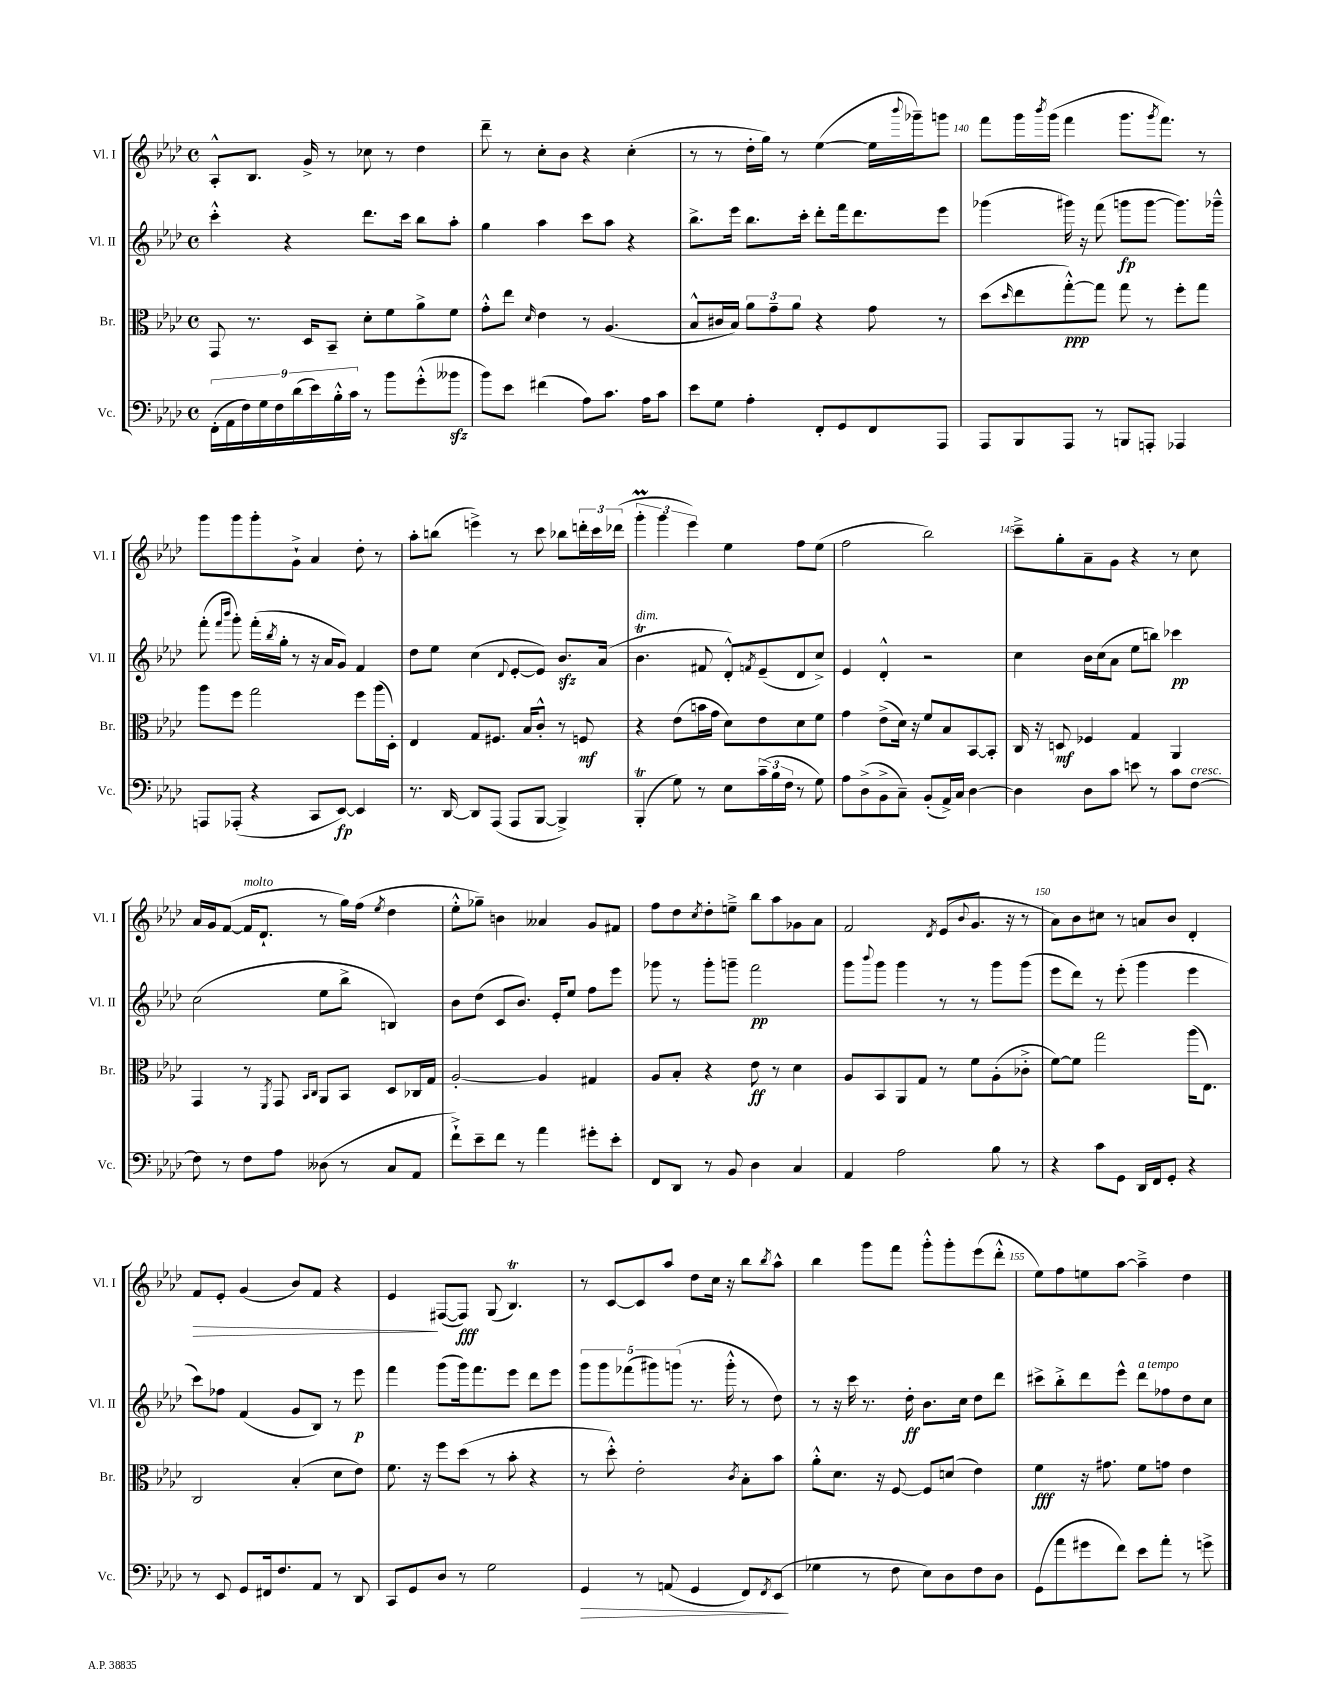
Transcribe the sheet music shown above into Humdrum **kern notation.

**kern	**kern	**kern	**kern
*staff4	*staff3	*staff2	*staff1
*clefF4	*clefC3	*clefG2	*clefG2
*k[b-e-a-d-]	*k[b-e-a-d-]	*k[b-e-a-d-]	*k[b-e-a-d-]
*M4/4	*M4/4	*M4/4	*M4/4
*met(c)	*met(c)	*met(c)	*met(c)
(18FF'	8GG	4ccc'^^	8A-'^^
18AA-	.	.	.
18F)	.	.	.
.	8.r	.	8.B-
18G	.	.	.
18F	.	.	.
.	.	4r	.
(18d-	.	.	.
.	16D-	.	16g^
18e-)	.	.	.
.	8BB-~	.	8r
18B-'^^	.	.	.
18c	.	.	.
8r	8d-'	8.ddd-	8cc-
8b-	8f	.	8r
.	.	16ccc	.
(8g'^^	8a-^	8bb-	4dd-
8b--	8f	8aa-'	.
=	=	=	=
8b-)	8g'^^	4gg	8ddd-~
8e-	8ee-	.	8r
.	16qqd-	.	.
(4f#	4e-	4aa-	8cc'
.	.	.	8b-
8A-)	8r	8ccc	4r
8.c	(4.A-	8aa-	.
.	.	4r	(4cc'
16A-	.	.	.
8c	.	.	.
=	=	=	=
8e-	8B-^^	8.bb-^	8r
8G	16c#	.	8r
.	16B-)	16eee-	.
4A-'	12a-	8.bb-	16dd-'
.	.	.	16gg)
.	12g~	.	.
.	.	.	8r
.	12a-	.	.
.	.	16ccc'	.
8FF'	4r	8ddd-'	([4ee-
8GG	.	16fff	.
.	.	8.ddd-	.
8FF	8g	.	16ee-]
.	.	.	8qqbbb-
.	.	.	16ggg-~)
8AAA-	8r	8eee-	8ggg
=	=	=	=
8AAA-	(8dd-	(4ggg-	8fff
.	16qqdd-	.	.
8BBB-	8ee-	.	16ggg
.	.	.	8qbbb-
.	.	.	(16ggg
8AAA-	[8gg'^^)	16ggg#)	4fff
.	.	16r	.
8r	8gg]	(8fff	.
8BBB	8gg	8ggg	8.ggg
8AAA'	8r	[8ggg	.
.	.	.	8qggg
.	.	.	8.fff)
4AAA-	8ff'	8.ggg])	.
.	8gg	.	8r
.	.	16ggg-~^^	.
=	=	=	=
8AAA	8aa-	(8fff'	8ggg
.	.	16qqfff	.
.	.	16qqbbb-	.
(8AAA-'	8ff	8ggg')	8ggg
4r	2gg	(16fff'	8ggg'
.	.	8qbb-	.
.	.	16gg'	.
.	.	8r	8g`^
8CC	.	16r	4a-
.	.	16a-	.
[8EE-)	.	8g)	.
4EE-]	8ff	4f	8dd-'
.	(16aa-	.	8r
.	16D-')	.	.
=	=	=	=
8.r	4E-	8dd-	8aa-'
.	.	8ee-	(8bb
[16DD-	.	.	.
8DD-]	8G	(4cc	4eee^)
(8AAA-	8.F#	.	.
.	.	8qqd-	.
8AAA-	.	[8e-'	8r
.	16B-	.	.
[8BBB-	8c'^^	8e-])	8ccc
4BBB-^])	8r	8.b-	8bb-
.	8F	.	24ddd'
.	.	.	24ccc
.	.	(16a-	.
.	.	.	(24ddd-
=	=	=	=
(4BBB-'	4r	4.b-	6ggg'
.	.	.	6ggg
8G)	(8e-	.	.
.	.	.	6eee-)
8r	16b	8f#	.
.	16g	.	.
8E-	8d-)	8d-'^^)	4ee-
.	.	8qf	.
(24c~	8e-	(8e-~	.
24B-	.	.	.
24F	.	.	.
8r	8d-	8d-	8ff
8G)	8f	8cc^)	(8ee-
=	=	=	=
8A-	4g	4e-	2ff
(8D-^	.	.	.
8BB-^	(8e-^	4d-'^^	.
8C~)	16d-)	.	.
.	16r	.	.
(8BB-'	8f	2r	2bb-)
16AA-^)	8B-	.	.
16C	.	.	.
[4D-	[8BB-	.	.
.	8BB-']	.	.
=	=	=	=
4D-]	16C	4cc	8ccc~^
.	16r	.	.
.	8D	.	8gg'
8D-	4F-	16b-	8a-~
.	.	(16cc	.
8c	.	8a-	8g
8e	4G	8ee-	4r
8r	.	8bb)	.
8c	4AA-	4ccc-	8r
[8F	.	.	8cc
=	=	=	=
8F]	4GG	(2cc	16a-
.	.	.	16g
8r	.	.	([8f
8F	8r	.	16f]
.	.	.	8.d-`
.	8qFF	.	.
8A-	8GG	.	.
.	16qqBB-	.	.
.	16qqC	.	.
(8D--	8AA-	8ee-	8r
8r	8BB-	8bb-^	16gg)
.	.	.	(16ff
.	.	.	8qee-
8C	8D-	4B)	4dd-
8AA-	16C-	.	.
.	16G	.	.
=	=	=	=
8f`^)	[2A-'	8b-	8ee-'^^
8e-~	.	(8dd-	8gg-~)
8f	.	8c	4b
8r	.	8.b-)	.
4a-	4A-]	.	4a--
.	.	16e-'	.
.	.	8ee-	.
8g#'	4G#	8ff	8g
8e-'	.	8eee-	8f#
=	=	=	=
8FF	8A-	8ggg-	8ff
8DD-	8B-'	8r	8dd-
.	.	.	8qcc
8r	4r	8ggg-'	8dd-'
8BB-	.	8ggg~	8ee~^
4D-	8e-	2fff	8bb-
.	8r	.	8aa-
4C	4d-	.	8g-
.	.	.	8a-
=	=	=	=
4AA-	8A-	8ggg	2f
.	.	8qqbbb-	.
.	8BB-	8ggg	.
2A-	8AA-	4ggg	.
.	8G	.	.
.	.	.	8qd-
.	8r	8r	(8e-
.	.	.	8qqb-
.	8f	8r	8.g
8B-	(8A-'	8ggg	.
.	.	.	16r
8r	8c-'^	(8ggg	8r
=	=	=	=
4r	[8f)	8eee-	8a-)
.	8f]	8ddd-)	8b-
8c	2gg	8r	8cc#
8GG	.	(8eee-'	8r
16DD-	.	4ggg	8a
16FF	.	.	.
8GG'	.	.	8b-
4r	(16aa-	4eee-	4d-'
.	8.E-)	.	.
=	=	=	=
8r	2C	8ccc)	8f
8EE-	.	8ff-	8e-'
8GG	.	(4f	(4g
16FF#	.	.	.
8.F	.	.	.
.	(4B-'	8g	8b-)
8AA-	.	8B-)	8f
8r	8d-	8r	4r
8DD-	8e-)	8eee-	.
=	=	=	=
8CC	8.f	4fff	4e-
8GG	.	.	.
.	16r	.	.
8D-	8ff	(8ggg	([8F#
8r	(8dd-	16ggg)	8F#])
.	.	8.fff	.
2G	8r	.	(8G
.	8b-'	8eee-	4.B-)
.	4r	8ddd-	.
.	.	8eee-	.
=	=	=	=
4GG	8r	10ggg	8r
.	.	10ggg	.
.	8dd-'^^)	.	[8c
.	.	(10fff-	.
8r	2e-'	.	8c]
.	.	10ggg#)	.
(8AA	.	.	8aa-
.	.	(10ggg	.
4GG	.	8.r	8dd-
.	.	.	16cc
.	.	16ggg'^^	16r
.	8qc	.	.
8FF)	8B-'	8r	8bb-
8qFF	.	.	8qbb-
(8EE-	8b-	8dd-)	8aa-^^
=	=	=	=
4G-	8a-'^^	8r	4bb-
.	8.d-	16r	.
.	.	16ccc	.
8r	.	8.r	8ggg
.	16r	.	.
8F	[8F	.	8fff
.	.	16dd-'	.
8E-)	8F]	8.b-	8ggg'^^
8D-	(8d	.	8ggg'
.	.	16cc	.
8F	4e-)	8dd-	(8eee-
8D-	.	8ddd-	8ddd-'^^
=	=	=	=
(8GG	4f	8ccc#^	8ee-)
8a-	.	8bb-'^	8ff
8g#	16r	8ddd-	8ee
.	8.g#	.	.
8f)	.	8eee-^^	[8aa-
8e-	8f	8ddd-	4aa-~^]
8a-'	8g	8ff-	.
8r	4e-	8dd-	4dd-
8g^	.	8cc	.
==	==	==	==
*-	*-	*-	*-
